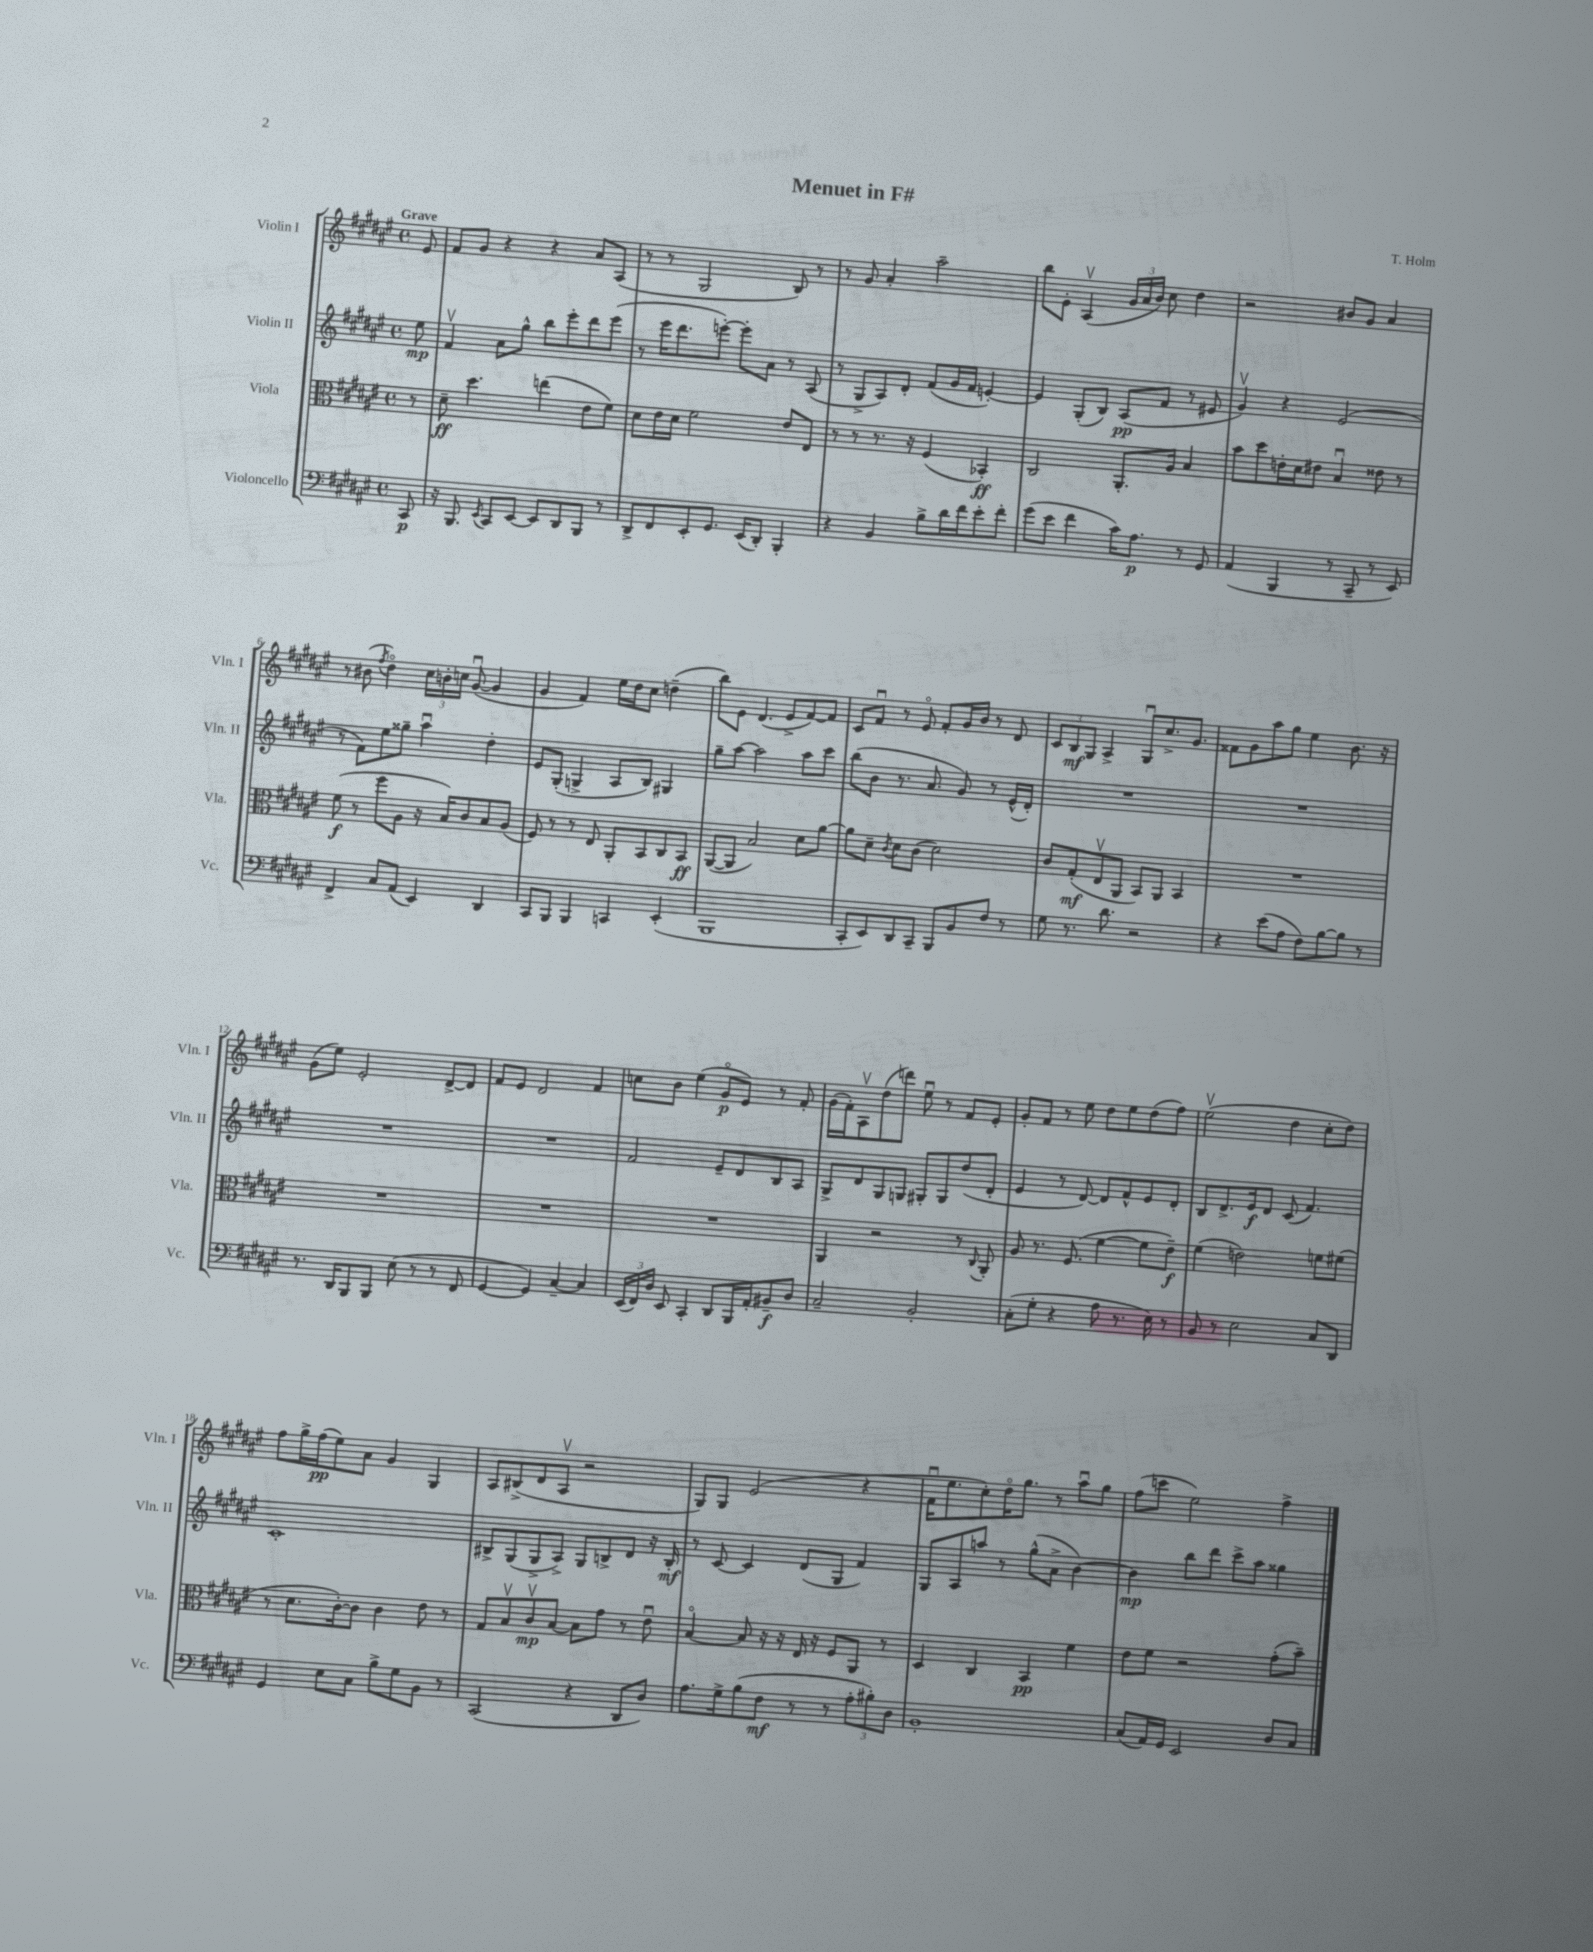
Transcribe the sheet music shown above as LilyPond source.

\header { title = "Menuet in F#" composer = "T. Holm" }
<<
\new StaffGroup <<
\new Staff = "s0" \with { instrumentName = "Violin I" shortInstrumentName = "Vln. I" } {
    \clef treble \key fis \major \defaultTimeSignature \time 4/4 \partial 8 \tempo "Grave"
    \autoBeamOff eis'8 |
    fis'8[ gis'8] r4 r4 ais'8[ ais8]( |
    r8 r8 gis2 b8) r8 |
    r8 gis'8 ais'4-. ais''2-- |
    b''8[ eis'8]-. ais4\upbow( \tuplet 3/2 { gis'16[ ais'16 b'16]) } cis''8 dis''4 |
    r2 bis'8[ gis'8] ais'4 |
    r8 bis'8( \acciaccatura { fis''8 } dis''4\flageolet) \tuplet 3/2 { cis''16[ b'16-. c''16] } gis'8~\downbow( gis'4 |
    gis'4 fis'4) eis''16[ dis''16 cis''8] d''4--( |
    b''8[) eis'8] dis'4.( eis'8[-> fis'8~) fis'8] |
    cis'8[ fis'8]\downbow r8 eis'8\flageolet fis'8[-. gis'16 b'16] r8 dis'8 |
    \tuplet 3/2 { cis'8[ b8\mf gis8] } ais4-> gis8[\downbow cis''8.-> gis'8.] |
    fisis'8[ gis'8 ais''8 gis''8] eis''4 b'8. r16 |
    gis'8[( eis''8]) eis'2-. dis'8[~-> dis'8] |
    fis'8[ eis'8] dis'2 fis'4 |
    c''8[ b'8] eis''4( gis'8[\flageolet\p eis'8]) r8 fis'8-. |
    gis'16[( fis'16-.) ais8\upbow dis''8( d'''8]) eis''8\downbow r8 fis'8[ eis'8]-. |
    gis'8[-. fis'8] r8 eis''8 dis''8[ eis''8 dis''8( fis''8]) |
    eis''2\upbow( dis''4 cis''8[-. dis''8]) |
    fis''8[ gis''16-> fis''16\pp( eis''8) ais'8] gis'4 gis4 |
    ais8[ bis8->( dis'8 ais8]\upbow r2 |
    gis8[) gis8] eis'2( r4 |
    fis'16[\downbow eis''8. cis''8-.) dis''16\flageolet gis''8.] r8 ais''8[\downbow gis''8] |
    fis''8[( c'''8] eis''2) fis''4-> \bar "|." |
}
\new Staff = "s1" \with { instrumentName = "Violin II" shortInstrumentName = "Vln. II" } {
    \clef treble \key fis \major \defaultTimeSignature \time 4/4 \partial 8
    \autoBeamOff eis''8\mp |
    fis'4\upbow ais'8[ gis''8]-^ b''8[ eis'''8-. dis'''8 eis'''8]( |
    r8 eis'''16[ dis'''8. e'''8]~-.) e'''8[-. ais'8] r8 ais8( |
    r8 gis8[-> ais8) dis'8]-. fis'8[( gis'16 fis'16] e'4~-.) |
    e'4 gis8[-.( b8]) ais8[\pp( fis'8] r8 eis'8 |
    gis'4\upbow) r4 eis'2( |
    r8 fis'8[) eis''8 gisis''8]-- ais''4\downbow dis''4-. |
    eis'8[ gis8]-.( g4-> ais8[ b8]) gis4 |
    gis''8[-- ais''8]~ ais''2 ais''8[ cis'''8] |
    b''8[( b'8] r8. ais'8. gis'8) r8 eis'16[-^( dis'16]-.) |
    R1 |
    R1 |
    R1 |
    R1 |
    fis'2 eis'8[-- dis'8 b8 ais8] |
    gis8[-> dis'8 gis8 g8] gis8[-. gis8 dis''8( dis'8]-. |
    eis'4 r8 dis'8~) dis'8[ fis'8-^ eis'8 dis'8]-. |
    b8[ dis'8.-> eis'16\f dis'8] cis'8( fis'4.) |
    cis'1-. |
    bis8[-> gis8( gis8-> ais8]->) gis8[ b8-> dis'8] r16 b16-.\mf |
    r8 cis'8~ cis'4 dis'8[( gis8] fis'4) |
    gis8[ ais8 a''8] r8 gis''8[-^( ais'8]-> b'4~) |
    b'4\mp b''8[ dis'''8] cis'''8[-> ais''8] gisis''4 \bar "|." |
}
\new Staff = "s2" \with { instrumentName = "Viola" shortInstrumentName = "Vla." } {
    \clef alto \key fis \major \defaultTimeSignature \time 4/4 \partial 8
    \autoBeamOff r8 |
    dis'8--\ff dis''4. e''4( eis'8[ fis'8]) |
    dis'8[ eis'16 dis'16] fis'2 eis'8[ eis8] |
    r8 r8 r8. r16 fis4( bes,4-.\ff) |
    cis2 ais,8.[-. ais16] b4 |
    b'8[ dis''8 e'16-. dis'16 eis'8] b4\downbow eisis'8 r8 |
    fis'8\f( r8 fis''8[ ais8] r16 b16[) cis'8 b8 ais8]( |
    fis8) r8 r8 eis8 ais,8[-. b,8 cis8 b,8]\ff |
    ais,8[~( ais,8] b2) dis'8[ ais'8]~ |
    ais'8[ dis'8]-- \acciaccatura { cis'8 } dis'8[ cis'8]( dis'2) |
    cis'8[ gis8-.\mf( eis8\upbow ais,8] b,8[) ais,8] b,4 |
    R1 |
    R1 |
    R1 |
    R1 |
    ais,4 r2 r8 \appoggiatura { cis8 } ais,8-. |
    ais8 r8. fis8.( fis'4~ fis'8[ eis'8]--\f) |
    fis'4( e'2) f'8[ fis'8]( |
    r8 dis'8.[ cis'16~-.) cis'8] cis'4 eis'8 r8 |
    gis8[ b8\upbow cis'8\upbow\mp b8]~ b8[ gis'8] r8 eis'8\downbow |
    b4~\flageolet b8 r16 r16 eis16 r16 fis8[ ais,8] r8 |
    dis4 cis4 b,4\pp fis'4 |
    eis'8[ fis'8] r2 gis'8[-.( b'8]--) \bar "|." |
}
\new Staff = "s3" \with { instrumentName = "Violoncello" shortInstrumentName = "Vc." } {
    \clef bass \key fis \major \defaultTimeSignature \time 4/4 \partial 8
    \autoBeamOff cis,8\p |
    r16 b,,8. \acciaccatura { eis,8 } cis,8[ eis,8]~ eis,8[ dis,8 b,,8] r8 |
    dis,8[-> fis,8 eis,8-. gis,8.] eis,16[( dis,8]-.) b,,4-. |
    r4 b,4 b8[-> dis'16 fis'16 eis'8-. fis'8]-. |
    gis'8[( eis'8] fis'4 cis'16[) ais8.]\p r8 gis,8 |
    ais,4( b,,4 r8 cis,8-- r8 eis,8) |
    fis,4-> cis8[ ais,8]( eis,4) dis,4 |
    cis,8[ b,,8] b,,4 c,4 eis,4-.( |
    b,,1 |
    cis,8[-. eis,8) dis,8 cis,8]-- b,,8[ b,8 fis8] r8 |
    gis8 r8. dis'8. r2 |
    r4 eis'8[( ais8] fis8[) b8~ b8] r8 |
    r8. dis,16[ b,,8 b,,8] eis8( r8 r8 fis,8 |
    gis,4~ gis,4) cis4~-- cis4 |
    \tuplet 3/2 { eis,16[( fis,16) dis16] } eis,8 cis,4-. dis,8[ b,,16 ais,16-. bis,8--\f dis8] |
    cis2-- b,2-. |
    cis8[-.( gis8]-. r4 ais8 r8. eis16) r8 |
    b,8 r8 eis2 cis8[ dis,8] |
    gis,4 eis8[ cis8] b8[-> gis8 b,8] r8 |
    cis,2( r4 dis,8[ dis8]) |
    ais8.[ gis16-> b8( fis8]\mf r8 r8 \tuplet 3/2 { ais8[-. bis8-.) dis8] } |
    b,1-. |
    cis8[( ais,16) gis,16] eis,2 dis8[ cis8] \bar "|." |
}
>>
>>
